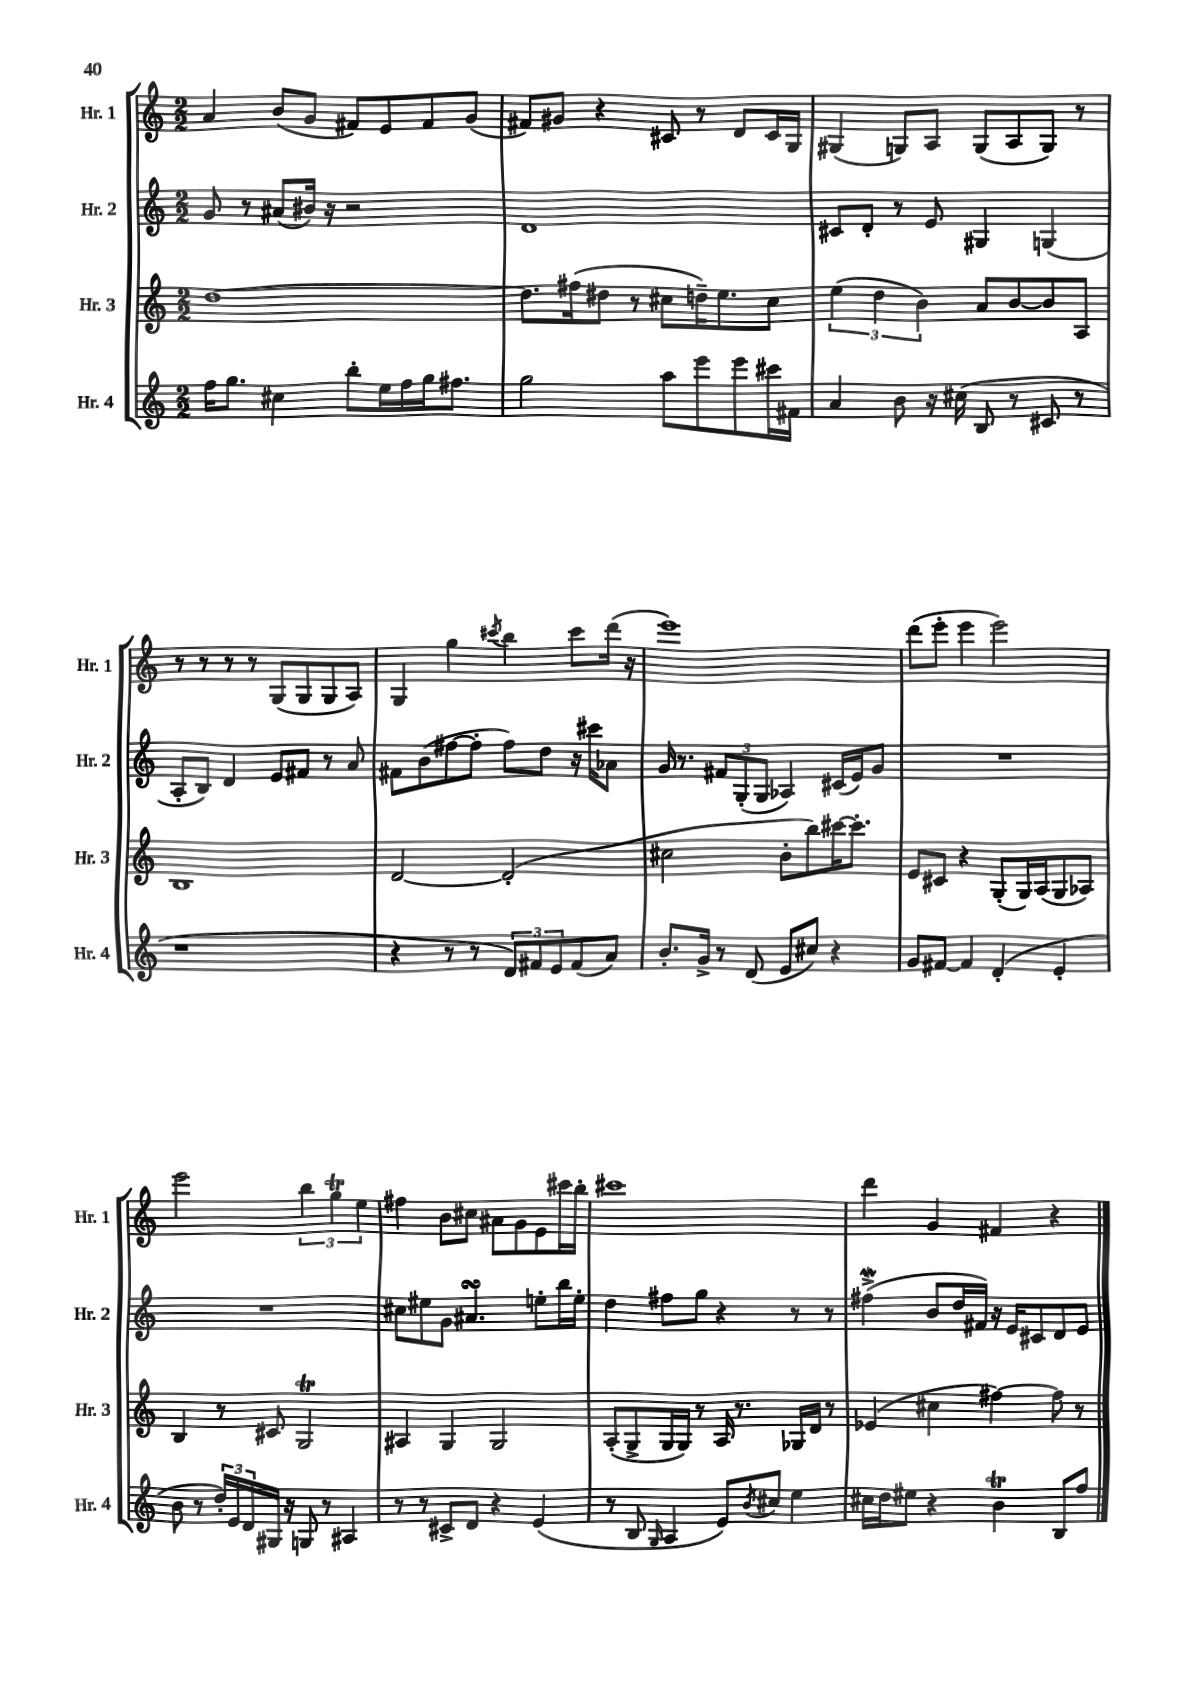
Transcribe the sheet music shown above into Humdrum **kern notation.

**kern	**kern	**kern	**kern
*staff4	*staff3	*staff2	*staff1
*clefG2	*clefG2	*clefG2	*clefG2
*k[]	*k[]	*k[]	*k[]
*M2/2	*M2/2	*M2/2	*M2/2
16ff\LK	[1dd	8g/	4a/
8.gg\J	.	.	.
.	.	8r	.
4cc#\	.	(8a#/L	(8b/L
.	.	16b#/Jk)	8g/J
.	.	16r	.
8bb'\L	.	2r	8f#/L)
16ee\L	.	.	8e/
16ff\	.	.	.
16gg\J	.	.	8f#/
8.ff#\J	.	.	.
.	.	.	(8g/J
=	=	=	=
2gg\	8.dd\]L	1d	8f#/L)
.	.	.	8g#/J
.	(16ff#\k	.	.
.	8dd#\J	.	4r
.	8r	.	.
8aa\L	8cc#\L	.	8c#/
8eee\	16dd~\K)	.	8r
.	8.ee\	.	.
8eee\	.	.	8d/L
16ccc#\L	8cc#\J	.	16c#/L
16f#\JJ	.	.	16G/JJ
=	=	=	=
4a/	(6ee\	8c#/L	(4G#/
.	.	8d'/J	.
.	6dd\	.	.
8b\	.	8r	8G/L)
.	6b\)	.	.
16r	.	8e/	8A/J
(16cc#\	.	.	.
8B/	8a/L	4G#/	(8G/L
8r	[8b/	.	8A/
8c#/	8b/]	(4G/	8G/J)
8r	8A/J	.	8r
=	=	=	=
1r	1B	8A'/L	8r
.	.	8B/J)	8r
.	.	4d/	8r
.	.	.	8r
.	.	8e/L	(8G/L
.	.	8f#/J	8G/
.	.	8r	8G/
.	.	8a/	8A/J)
=	=	=	=
4r	[2d/	8f#\L	4G/
.	.	(8b\	.
8r	.	[8ff#\	4gg\
8r	.	8ff#'\]J	.
.	.	.	8qccc#/
12d/L)	(2d'/]	8ff#\L)	4bb\
12f#/	.	.	.
.	.	8dd\J	.
12e/	.	.	.
(8f#/	.	16r	8ccc#\L
.	.	16ccc#\LK	.
8a/J)	.	8a-\J	(16ddd\Jk
.	.	.	16r
=	=	=	=
8.b'/L	2cc#\	16g/	1eee)
.	.	8.r	.
16g^/Jk	.	.	.
8r	.	12f#/L	.
.	.	(12G'/	.
(8d/	.	.	.
.	.	12G/J	.
8e/L	8b'\L	4A-/)	.
8cc#/J)	8bb\)	.	.
4r	[16ccc#\K	(16c#/LL	.
.	8.ccc#'\]J	16e/J)	.
.	.	8g/J	.
=	=	=	=
8g/L	8e/L	1r	(8ddd\L
[8f#/J	8c#/J	.	8eee'\J
4f#/]	4r	.	4eee\
(4d'/	(8G'/L	.	2eee\)
.	16G/L)	.	.
.	(16A/J	.	.
4e'/	8G/	.	.
.	8A-/J)	.	.
=	=	=	=
8b\	4B/	1r	2eee\
8r	.	.	.
24dd'/LL)	8r	.	.
24e/	.	.	.
24d/	.	.	.
16G#/JJ	8c#/	.	.
16r	.	.	.
8G/	2G/	.	6bb\
8r	.	.	.
.	.	.	6gg\
4A#/	.	.	.
.	.	.	6ee\
=	=	=	=
8r	4A#/	8cc#\L	4ff#\
8r	.	8ee#\	.
8c#^/L	4G/	8g\J	8b\L
8d/J	.	4.a#/	8cc#\J
4r	2G/	.	8a#\L
.	.	.	8g\
(4e/	.	8ee'\L	8e\
.	.	16bb\L	16ccc#\L
.	.	16ee'\JJ	16bb'\JJ
=	=	=	=
8r	(8A'/L	4dd\	1ccc#
8B/	8G^/	.	.
16qqG/	.	.	.
4A/	16G/L	8ff#\L	.
.	16G/JJ)	.	.
.	8r	8gg\J	.
8e/L)	16A/	4r	.
.	8.r	.	.
8qb/	.	.	.
8cc#/J	.	.	.
4ee\	16G-/LL	8r	.
.	16d/JJ	.	.
.	8r	8r	.
=	=	=	=
16cc#\LL	(4e-/	(4ff#^\	4ddd\
16dd\J	.	.	.
8ee#\J	.	.	.
4r	4cc#\	8b/L	4g/
.	.	16dd/L	.
.	.	16f#/JJ)	.
4b\	[4ff#\)	16r	4f#/
.	.	16e/LK	.
.	.	8c#/	.
8B/L	8ff#\]	8d/	4r
8ff/J	8r	8e/J	.
==	==	==	==
*-	*-	*-	*-
